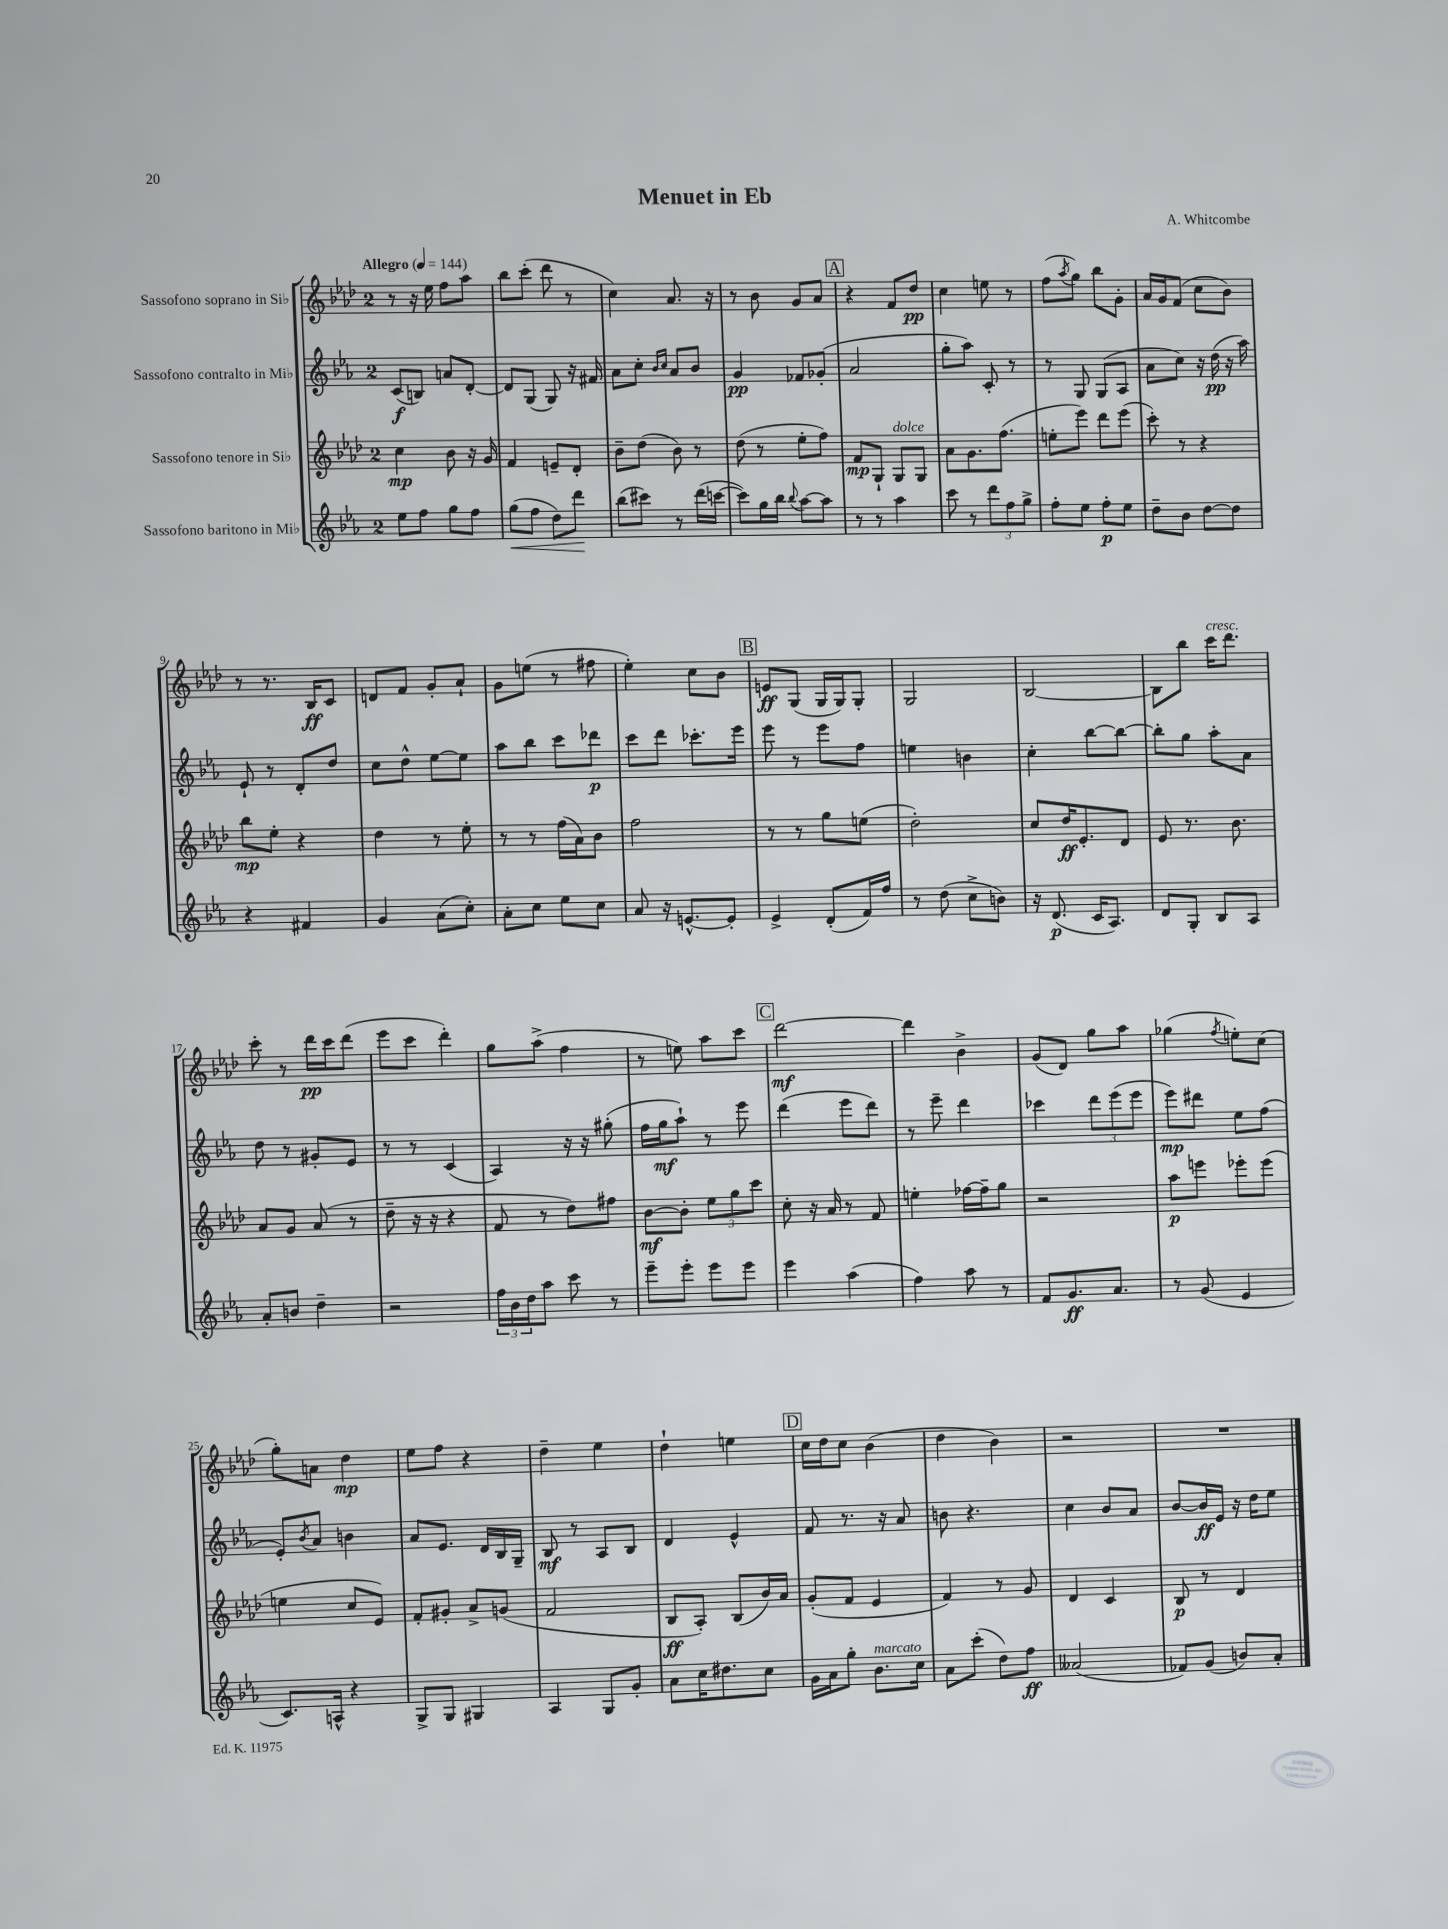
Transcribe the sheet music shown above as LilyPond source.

\header { title = "Menuet in Eb" composer = "A. Whitcombe" }
<<
\new StaffGroup <<
\new Staff = "s0" \with { instrumentName = "Sassofono soprano in Sib" } {
    \clef treble \key aes \major \once \override Staff.TimeSignature.style = #'single-digit \time 2/4 \tempo "Allegro" 4 = 144
    r8 r16 ees''16 f''8 aes''8 |
    bes''8 c'''8-.( des'''8 r8 |
    c''4) aes'8. r16 |
    r8 bes'8 g'8 aes'8 |
    \mark \markup { \box "A" } r4 f'8 des''8\pp |
    c''4 e''8 r8 |
    f''8( \acciaccatura { aes''8 } g''8) bes''8 g'8-. |
    aes'16 g'16 f'8( c''8 bes'8) |
    r8 r8. bes16\ff c'8 |
    d'8 f'8 g'8-. aes'8-! |
    g'8 e''8( r8 fis''8 |
    ees''4-.) c''8 bes'8 |
    \mark \markup { \box "B" } e'8\ff g8( g16 g16) g8-. |
    g2 |
    bes2~ |
    bes8 bes''8 c'''16^\markup { \italic "cresc." } des'''8. |
    c'''8-. r8 des'''16\pp c'''16 des'''8( |
    ees'''8 c'''8 des'''4-.) |
    g''8 aes''8->( f''4 |
    r8 e''8) aes''8 c'''8 |
    \mark \markup { \box "C" } des'''2~\mf |
    des'''4 bes'4-> |
    g'8( des'8) g''8 aes''8 |
    ges''4( \acciaccatura { f''8 } e''8-.) c''8( |
    g''8-.) a'8 des''4\mp |
    ees''8 f''8 r4 |
    des''4-- ees''4 |
    des''4-! e''4 |
    \mark \markup { \box "D" } c''16 des''16 c''8 bes'4( |
    des''4 bes'4) |
    r2 |
    R2 \bar "|." |
}
\new Staff = "s1" \with { instrumentName = "Sassofono contralto in Mib" } {
    \clef treble \key ees \major \once \override Staff.TimeSignature.style = #'single-digit \time 2/4
    c'8\f( b8) a'8 d'8~-. |
    d'8 g8( g8) r16 fis'16 |
    aes'8 c''8-. \grace { bes'16 c''16 } aes'8 bes'8 |
    g'4\pp fes'8 ges'8-.( |
    \mark \markup { \box "A" } aes'2 |
    g''8-. aes''8) c'8-. r8 |
    r8 g8 g8( aes8 |
    aes'8 c''8) r16 d''16\pp( r16 aes''16) |
    ees'8-! r8 d'8-. d''8 |
    c''8 d''8-^ ees''8~ ees''8 |
    aes''8 bes''8 c'''8 des'''8\p |
    c'''8 d'''8 ces'''8.-. ees'''16 |
    \mark \markup { \box "B" } ees'''8 r8 ees'''8 f''8 |
    e''4 b'4 |
    c''4-. bes''8~ bes''8~ |
    bes''8-. g''8 aes''8-. aes'8 |
    d''8 r8 gis'8-. ees'8 |
    r8 r8 c'4( |
    aes4) r16 r16 gis''8-.( |
    f''16 g''16\mf aes''8-!) r8 ees'''8 |
    \mark \markup { \box "C" } d'''4( ees'''8 d'''8) |
    r8 ees'''8-- d'''4 |
    ces'''4 \tuplet 3/2 { d'''8 ees'''8( ees'''8 } |
    ees'''8\mp) dis'''8 ees''8 f''8( |
    ees'8-.) \acciaccatura { bes'8 } aes'8 b'4 |
    aes'8 ees'8. d'16 bes16 g16-- |
    bes8\mf r8 aes8 bes8 |
    d'4 ees'4-^ |
    \mark \markup { \box "D" } f'8 r8. r16 aes'8 |
    b'8 r4. |
    c''4 bes'8 aes'8 |
    bes'8~ bes'16\ff ees'16 r16 d''16 ees''8 \bar "|." |
}
\new Staff = "s2" \with { instrumentName = "Sassofono tenore in Sib" } {
    \clef treble \key aes \major \once \override Staff.TimeSignature.style = #'single-digit \time 2/4
    c''4\mp bes'8 r16 g'16 |
    f'4 e'8-- des'8-. |
    bes'8-- des''8( bes'8) r8 |
    des''8( r8 ees''8-. f''8) |
    \mark \markup { \box "A" } f'8\mp g8-! g8^\markup { \italic "dolce" } g8 |
    aes'8 g'8. f''8.( |
    e''8-. ees'''8) des'''8 ees'''8( |
    c'''8-.) r8 r4 |
    bes''8\mp ees''8-. r4 |
    des''4 r8 ees''8-. |
    r8 r8 f''16( aes'16) bes'8 |
    f''2 |
    \mark \markup { \box "B" } r8 r8 g''8 e''8( |
    des''2-.) |
    c''8 des''16\ff ees'8.-. des'8 |
    ees'8 r8. bes'8. |
    aes'8 g'8 aes'8( r8 |
    des''8-- r16 r16 r4 |
    f'8 r8 des''8) fis''8 |
    bes'8~\mf bes'8-. \tuplet 3/2 { ees''8 g''8 c'''8 } |
    \mark \markup { \box "C" } c''8-. r16 aes'16 r8 f'8 |
    e''4-. fes''16~ fes''16-- g''8 |
    r2 |
    aes''8\p e'''8 ees'''8-. ees'''8( |
    e''4 c''8 ees'8) |
    f'8-. gis'8-. aes'8-> g'8( |
    f'2 |
    bes8\ff aes8-.) bes8( bes'16) aes'16 |
    \mark \markup { \box "D" } g'8-.( f'8 ees'4 |
    f'4) r8 g'8 |
    des'4 c'4 |
    bes8\p r8 des'4 \bar "|." |
}
\new Staff = "s3" \with { instrumentName = "Sassofono baritono in Mib" } {
    \clef treble \key ees \major \once \override Staff.TimeSignature.style = #'single-digit \time 2/4
    ees''8 f''8 g''8 f''8 |
    g''8\<( f''8 d''8) d'''8\! |
    bes''8( cis'''8) r8 d'''16( c'''16~ |
    c'''8) g''16 bes''16 \appoggiatura { bes''8 } aes''8~ aes''8 |
    \mark \markup { \box "A" } r8 r8 aes''4 |
    c'''8 r8 \tuplet 3/2 { d'''8 f''8 g''8-> } |
    f''8-. ees''8 f''8-.\p ees''8 |
    d''8-- bes'8 d''8~ d''8 |
    r4 fis'4 |
    g'4 aes'8( c''8-.) |
    aes'8-. c''8 ees''8 c''8 |
    aes'8 r16 e'8.~-^ e'8-. |
    \mark \markup { \box "B" } ees'4-> d'8-.( f'16) f''16 |
    r8 d''8( c''8-> b'8) |
    r16 d'8.\p( c'16 aes8.) |
    d'8 g8-. bes8 aes8 |
    aes'8-. b'8 d''4-- |
    r2 |
    \tuplet 3/2 { f''16 bes'16 d''16 } aes''8 c'''8 r8 |
    ees'''8-- ees'''8-. ees'''8 ees'''8 |
    \mark \markup { \box "C" } ees'''4 aes''4( |
    f''4) aes''8 r8 |
    f'8 g'8.\ff aes'8. |
    r8 g'8( ees'4 |
    c'8.) a16-^ r4 |
    g8-> g8 gis4 |
    aes4 g8 g'8-. |
    aes'8 c''16 dis''8. c''8 |
    \mark \markup { \box "D" } g'16 aes'16 g''8-. bes'8.^\markup { \italic "marcato" } c''16 |
    aes'8 c'''8-.( d''8) f''8\ff |
    aeses'2( |
    fes'8) g'8( b'8) aes'8-. \bar "|." |
}
>>
>>
